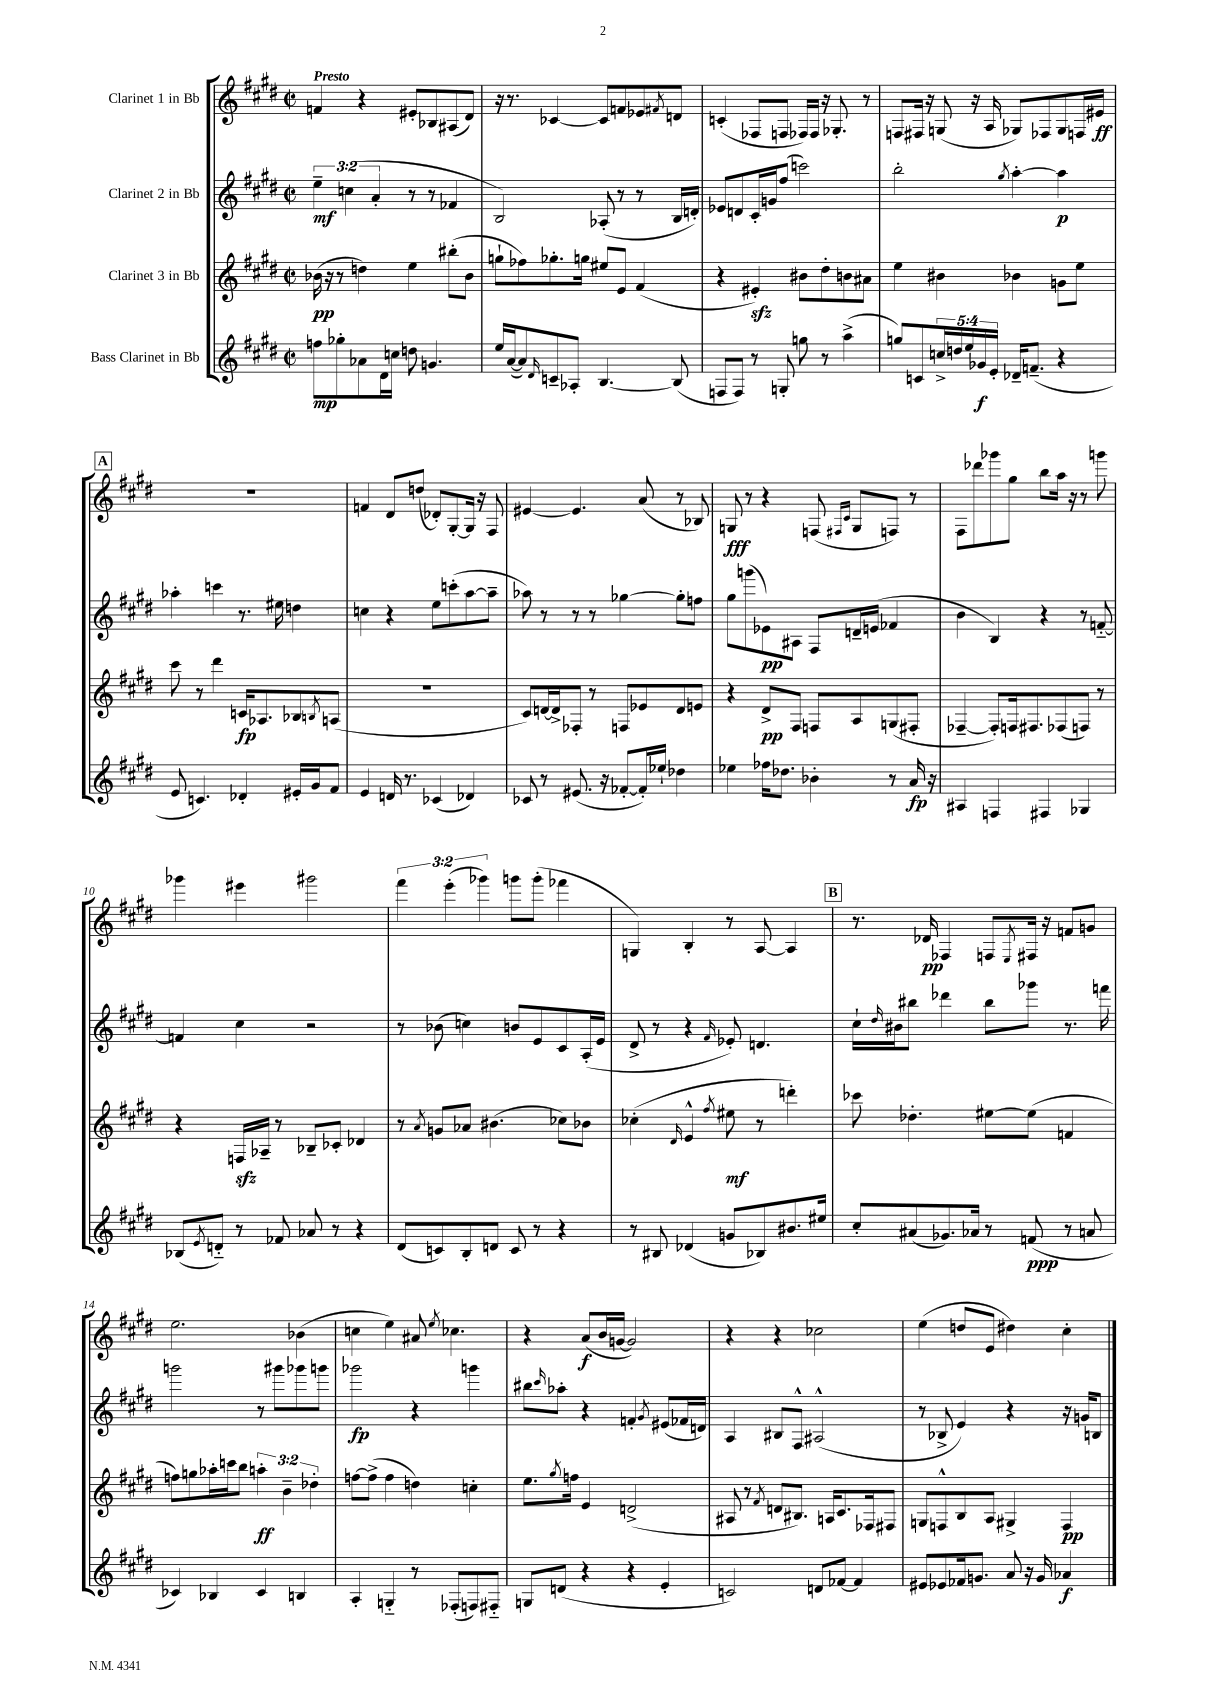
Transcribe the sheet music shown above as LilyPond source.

<<
\new StaffGroup <<
\new Staff = "s0" \with { instrumentName = "Clarinet 1 in Bb" } {
    \clef treble \key e \major \defaultTimeSignature \time 2/2 \override Staff.TupletNumber.text = #tuplet-number::calc-fraction-text \tempo "Presto"
    f'4 r4 eis'8-. bes8 ais8( dis'8) |
    r16 r8. ces'4~ ces'8 f'8 ees'8 \acciaccatura { fis'8 } d'8 |
    c'4-.( fes8 f8 fes16) fes16 r16 ges8.-. r8 |
    f8 fis16 r16 g8( r16 a16 ges8) fes8 ges8 f16 eis'16\ff |
    \mark \markup { \box "A" } R1 |
    f'4 dis'8 d''8( des'8-.) gis8~-. gis16 r16 fis8 |
    eis'4~ eis'4. a'8( r8 bes8) |
    g8\fff r8 r4 f8( \grace { fis16 cis'16 } g8 f8) r8 |
    fis8 des'''8 ges'''8 gis''8 b''8 a''16 r16 r8 g'''8 |
    ges'''4 eis'''4 gis'''2 |
    \tuplet 3/2 { fis'''4 e'''4-.( ges'''4) } g'''8 g'''8-.( fes'''4 |
    g4) b4-. r8 a8~ a4 |
    \mark \markup { \box "B" } r8. des'16\pp fes4 f8 \acciaccatura { e8 } fis16 r16 f'8 g'8 |
    e''2. bes'4( |
    c''4 e''4) ais'8 \acciaccatura { e''8 } ces''4. |
    r4 a'8\f( b'16 g'16~ g'2) |
    r4 r4 ces''2 |
    e''4( d''8 e'8 dis''4) cis''4-. \bar "|." |
}
\new Staff = "s1" \with { instrumentName = "Clarinet 2 in Bb" } {
    \clef treble \key e \major \defaultTimeSignature \time 2/2 \override Staff.TupletNumber.text = #tuplet-number::calc-fraction-text
    \tuplet 3/2 { e''4--\mf c''4( a'4-. } r8 r8 fes'4 |
    b2) aes8-.( r8 r8 b16 d'16-.) |
    ees'8 d'8 cis'16-. g'16 fis''8( c'''2) |
    b''2-. \acciaccatura { gis''8 } a''4~-. a''4\p |
    \mark \markup { \box "A" } aes''4-. c'''4 r8. eis''16 d''4 |
    c''4 r4 e''8 c'''8-.( a''8~ a''8-- |
    aes''8) r8 r8 r8 ges''4~ ges''8-. f''8 |
    gis''8 g'''8( ees'8\pp) ais8 fis8 d'16-- e'16( fes'4 |
    b'4 b4) r4 r8 f'8~-_ |
    f'4 cis''4 r2 |
    r8 bes'8( c''4) b'8 e'8 cis'8 a16-.( e'16 |
    dis'8-> r8 r4 \grace { fis'16 } ees'8-.) d'4. |
    \mark \markup { \box "B" } cis''16-! \grace { dis''16 } bis'16 bis''8 des'''4 bis''8 ges'''8 r8. f'''16 |
    g'''2 r8 gis'''8 ges'''8 g'''8 |
    ges'''2\fp r4 g'''4 |
    bis''8 \grace { cis'''16 } aes''8-. r4 f'4-. \acciaccatura { gis'8 } eis'8( fes'16 d'16) |
    a4 bis8 fis8-^ ais2-^( |
    r8 bes8-> e'4) r4 r16 g'16 b8 \bar "|." |
}
\new Staff = "s2" \with { instrumentName = "Clarinet 3 in Bb" } {
    \clef treble \key e \major \defaultTimeSignature \time 2/2 \override Staff.TupletNumber.text = #tuplet-number::calc-fraction-text
    bes'16\pp( r16 r8 d''4) e''4 bis''8-.( bes'8 |
    g''8-! fes''8) ges''8.-. g''16 eis''8 e'8 fis'4( |
    r4 eis'4-.\sfz) bis'8 dis''8-. b'8 ais'8 |
    e''4 bis'4 bes'4 g'8 e''8 |
    \mark \markup { \box "A" } cis'''8 r8 dis'''4 c'16\fp aes8. bes8 \acciaccatura { b8 } a8( |
    R1 |
    cis'8) d'16~ d'16-> fes8-. r8 f8 ees'8 d'8 e'8 |
    r4 dis'8->\pp fis8 f8 a8 g8( fis8-. |
    fes4~-- fes8-.) f16 fis8. fes8( f8) r8 |
    r4 f16\sfz aes16-- r8 bes8-- ces'8-. des'4 |
    r8 \acciaccatura { a'8 } g'8 aes'8 bis'4.( ces''8) bes'8 |
    ces''4-.( \grace { dis'16 } e'4-^ \acciaccatura { fis''8 } eis''8\mf r8 d'''4-.) |
    \mark \markup { \box "B" } ces'''8 des''4.-. eis''8~ eis''8( f'4 |
    f''8) g''8 aes''16-. c'''16 b''8 \tuplet 3/2 { a''4-.\ff b'4-- des''4-. } |
    f''8~ f''8->( f''4 d''4) c''4-. |
    e''8. \acciaccatura { gis''8 } f''16 e'4 d'2->( |
    ais8 r8 \acciaccatura { fis'8 } d'8 bis8.) a16 cis'8. fes16 fis8 |
    g8 f8-^ b8 a8 gis4-> f4\pp \bar "|." |
}
\new Staff = "s3" \with { instrumentName = "Bass Clarinet in Bb" } {
    \clef treble \key e \major \defaultTimeSignature \time 2/2 \override Staff.TupletNumber.text = #tuplet-number::calc-fraction-text
    f''8\mp ges''8-. aes'8 dis'16 c''16 d''8 g'4. |
    e''16 a'16~( a'8) \grace { dis'16 } c'8-- aes8-. b4.~ b8( |
    f8 f8) r8 g8-. g''8 r8 a''4->( |
    g''8) c'8 \tuplet 5/4 { c''16-> d''16 e''16 ges'16\f e'16-. } des'16-- f'8.--( r4 |
    \mark \markup { \box "A" } e'8 c'4.) des'4-. eis'16-. gis'16 fis'8 |
    e'4 d'16 r8. ces'4( des'4) |
    ces'8 r8 eis'8.( r16 fes'8~-. fes'16-.) ees''16-! des''4 |
    ees''4 fes''16 des''8. bes'4-. r8 a'16\fp r16 |
    ais4 f4 fis4 ges4 |
    bes8( \acciaccatura { e'8 } d'8-_) r8 fes'8 aes'8 r8 r4 |
    dis'8( c'8) b8-. d'8 c'8 r8 r4 |
    r8 bis8 des'4( g'8 bes8) bis'8. eis''16 |
    \mark \markup { \box "B" } cis''8-. ais'8( ges'8.) aes'16 r8 f'8\ppp( r8 a'8 |
    ces'4) bes4 ces'4 b4 |
    a4-. g4-_ r8 fes8-.( f8) fis8-_ |
    g8 d'8( r4 r4 e'4-. |
    c'2) d'8 fes'8~ fes'4 |
    eis'8 ees'8 fes'16 g'8. a'8 r16 g'16 aes'4\f \bar "|." |
}
>>
>>
